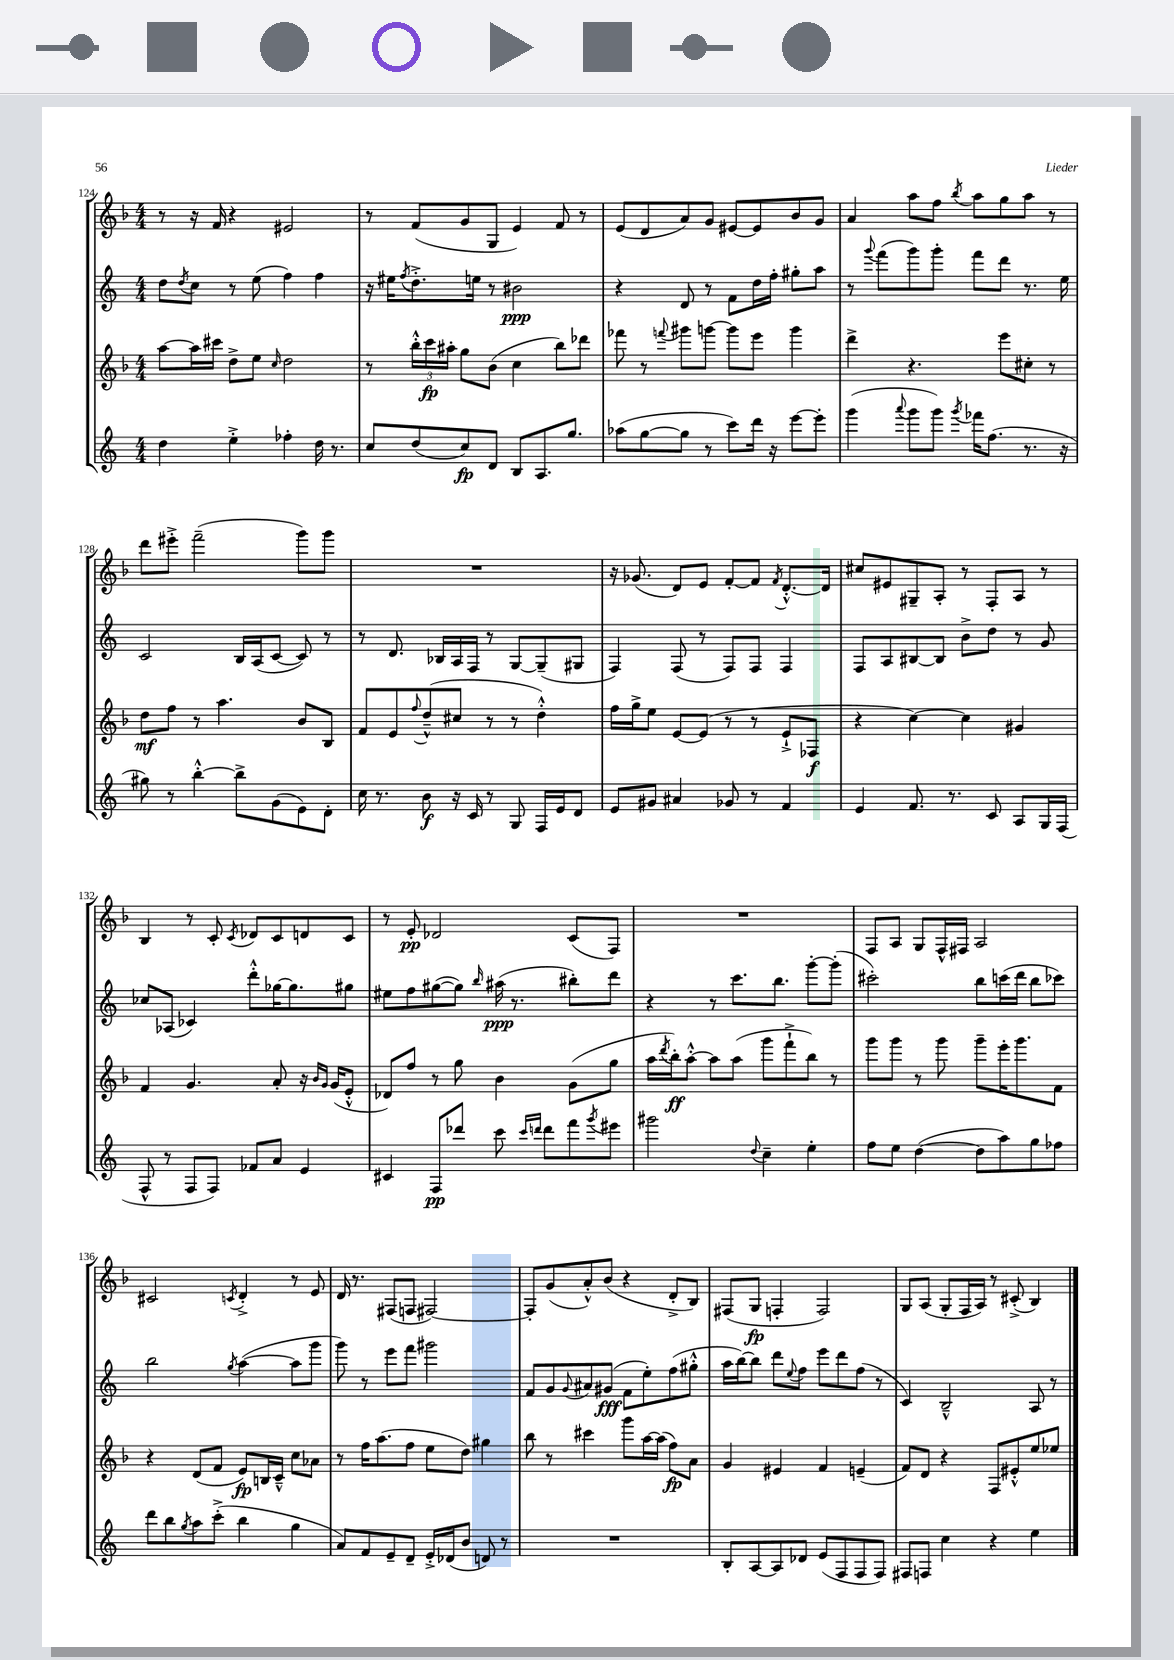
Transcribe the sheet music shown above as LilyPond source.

<<
\new StaffGroup <<
\new Staff = "s0" {
    \clef treble \key f \major \numericTimeSignature \time 4/4
    r8 r16 f'16 r4 eis'2 |
    r8 f'8( g'8 g8 e'4) f'8 r8 |
    e'8( d'8 a'8) g'8 eis'8~ eis'8 bes'8 g'8 |
    a'4 a''8 f''8 \acciaccatura { bes''8 } a''8 g''8 a''8 r8 |
    d'''8 eis'''8-.-> f'''2--( g'''8) g'''8 |
    R1 |
    r16 ges'8.( d'8) e'8 f'8~-. f'8 \acciaccatura { f'8 } d'8.~-.-^ d'16 |
    cis''8 eis'8 gis8-- a8-. r8 f8-. a8 r8 |
    bes4 r8 c'8-. \acciaccatura { c'8 } des'8 c'8 d'8 c'8 |
    r8 e'8-.\pp des'2 c'8( f8) |
    R1 |
    f8 a8 g8 f16-^ fis16 a2 |
    cis'2 \acciaccatura { c'8 } d'4-.-> r8 e'8 |
    d'16 r8. fis8( f8 fis2~) |
    fis8-. g'8( a'8-.-^) bes'8( r4 d'8-.-> bes8) |
    fis8( g8\fp f4-. f2) |
    g8 a8( g8-. f16 a16) r8 cis'8-.->( bes4) \bar "|." |
}
\new Staff = "s1" {
    \clef treble \key c \major \numericTimeSignature \time 4/4
    d''8 \acciaccatura { d''8 } c''8 r8 e''8( f''4) f''4 |
    r16 eis''16 \acciaccatura { f''8 } d''8.-.-> e''16 r8 bis'2\ppp |
    r4 d'8 r8 f'8 d''16 f''16-. gis''8-. a''8 |
    r8 \appoggiatura { g'''8 } f'''8( g'''8) g'''8-. f'''8 d'''8 r8. e''16 |
    c'2 b16 a16( c'8~ c'8) r8 |
    r8 d'8. bes16 a16 f16 r8 g8~ g8--( gis8 |
    f4) f8( r8 f8) f8 f4 |
    f8 a8 bis8~ bis8 b'8-> d''8 r8 g'8 |
    ces''8 aes8( ces'4) d'''8-.-^ ges''16~ ges''8. gis''8 |
    eis''8 f''8 gis''8~( gis''8) \grace { b''16 } ais''16\ppp( r8. bis''8-.) d'''8 |
    r4 r8 c'''8. b''8. g'''8~-. g'''8-.( |
    cis'''2-.) b''8 c'''16( d'''16 b''8 ces'''8) |
    b''2 \acciaccatura { g''8 } a''4~( a''8 g'''8 |
    g'''8) r8 e'''8 f'''8 gis'''2 |
    f'8 g'8 \appoggiatura { g'8 } ais'8 gis'8\fff( f'8 e''8-.) f''8( gis''8-.-^ |
    a''16 b''16~) b''8 d'''8 \appoggiatura { e''8 } f''8 e'''8 d'''8 f''8( r8 |
    c'4) b2---^ a8 r8 \bar "|." |
}
\new Staff = "s2" {
    \clef treble \key f \major \numericTimeSignature \time 4/4
    a''8~ a''16 cis'''16 d''8-> e''8 \grace { c''16 } d''2 |
    r8 \tuplet 3/2 { bes''16-.-^ c'''16\fp ais''16-. } g''8 bes'8( c''4 bes''8) des'''8 |
    fes'''8 r8 \appoggiatura { f'''8 } gis'''8 g'''8~ g'''8 e'''8 g'''4 |
    d'''4-> r4. e'''8 cis''8-. r8 |
    d''8\mf f''8 r8 a''4. bes'8 bes8 |
    f'8 e'8 \appoggiatura { f''8 } d''8---^( cis''8 r8 r8 d''4-.-^) |
    f''16 g''16-> e''8 e'8~ e'8( r8 r8 e'8-!-> fes8\f |
    r4 c''4~) c''4 gis'4 |
    f'4 g'4. a'8-. r16 \grace { bes'16 g'16 } g'16( e'8-.-^ |
    des'8) f''8 r8 g''8 bes'4 g'8( g''8 |
    a''16 \acciaccatura { d'''8 } bes''16-.\ff) a''8~-.-^ a''8 a''8( g'''8 f'''8-!-> bes''8) r8 |
    g'''8 g'''8 r8 g'''8 g'''8-- e'''16-. g'''8. f'8 |
    r4 d'8( f'8 e'8\fp) b16 c'16---^ c''8 aes'8 |
    r8 f''16 a''8.( f''8 e''8 d''8) gis''4 |
    bes''8 r8 cis'''4 g'''8 a''16~ a''16( f''8\fp) a'8 |
    g'4 eis'4 f'4 e'4--( |
    f'8) d'8 r4 f8 eis'8-.-^ e''8 ees''8 \bar "|." |
}
\new Staff = "s3" {
    \clef treble \key c \major \numericTimeSignature \time 4/4
    d''4 e''4-.-> fes''4-. d''16 r8. |
    c''8 d''8( c''8\fp) d'8 b8 a8. g''8. |
    aes''8( g''8~ g''8 r8 c'''8) d'''16 r16 e'''8~ e'''8-. |
    g'''4( \appoggiatura { a'''8 } g'''8 g'''8) \acciaccatura { g'''8 } fes'''16 f''8.( r8. r16 |
    gis''8) r8 b''4~-.-^ b''8-> g'8( e'8) d'8-. |
    c''16 r8. b'8\f r16 c'16 r8 g8 f16 e'16 d'8 |
    e'8 gis'8 ais'4 ges'8 r8 f'4 |
    e'4 f'8. r8. c'8 a8 g16 f16( |
    f8-^ r8 f8 f8) fes'8 a'8 e'4 |
    cis'4 f8\pp des'''8 c'''8 \grace { c'''16 d'''16 } d'''8 f'''8 \acciaccatura { g'''8 } eis'''8 |
    gis'''2 \appoggiatura { d''8 } c''4-- e''4-. |
    f''8 e''8 d''4~( d''8 a''8) g''8 fes''8 |
    d'''8 b''8 \acciaccatura { g''8 } a''8 c'''8-.->( b''4 g''4 |
    a'8) f'8 e'8-- d'8-- e'16-.-> des'16( b'8 d'8) r8 |
    R1 |
    b8-. a8~ a8 des'8 e'8( f8 f8 f8) |
    fis8 f8 c''4 r4 e''4 \bar "|." |
}
>>
>>
\layout { \context { \Score currentBarNumber = #124 } }
